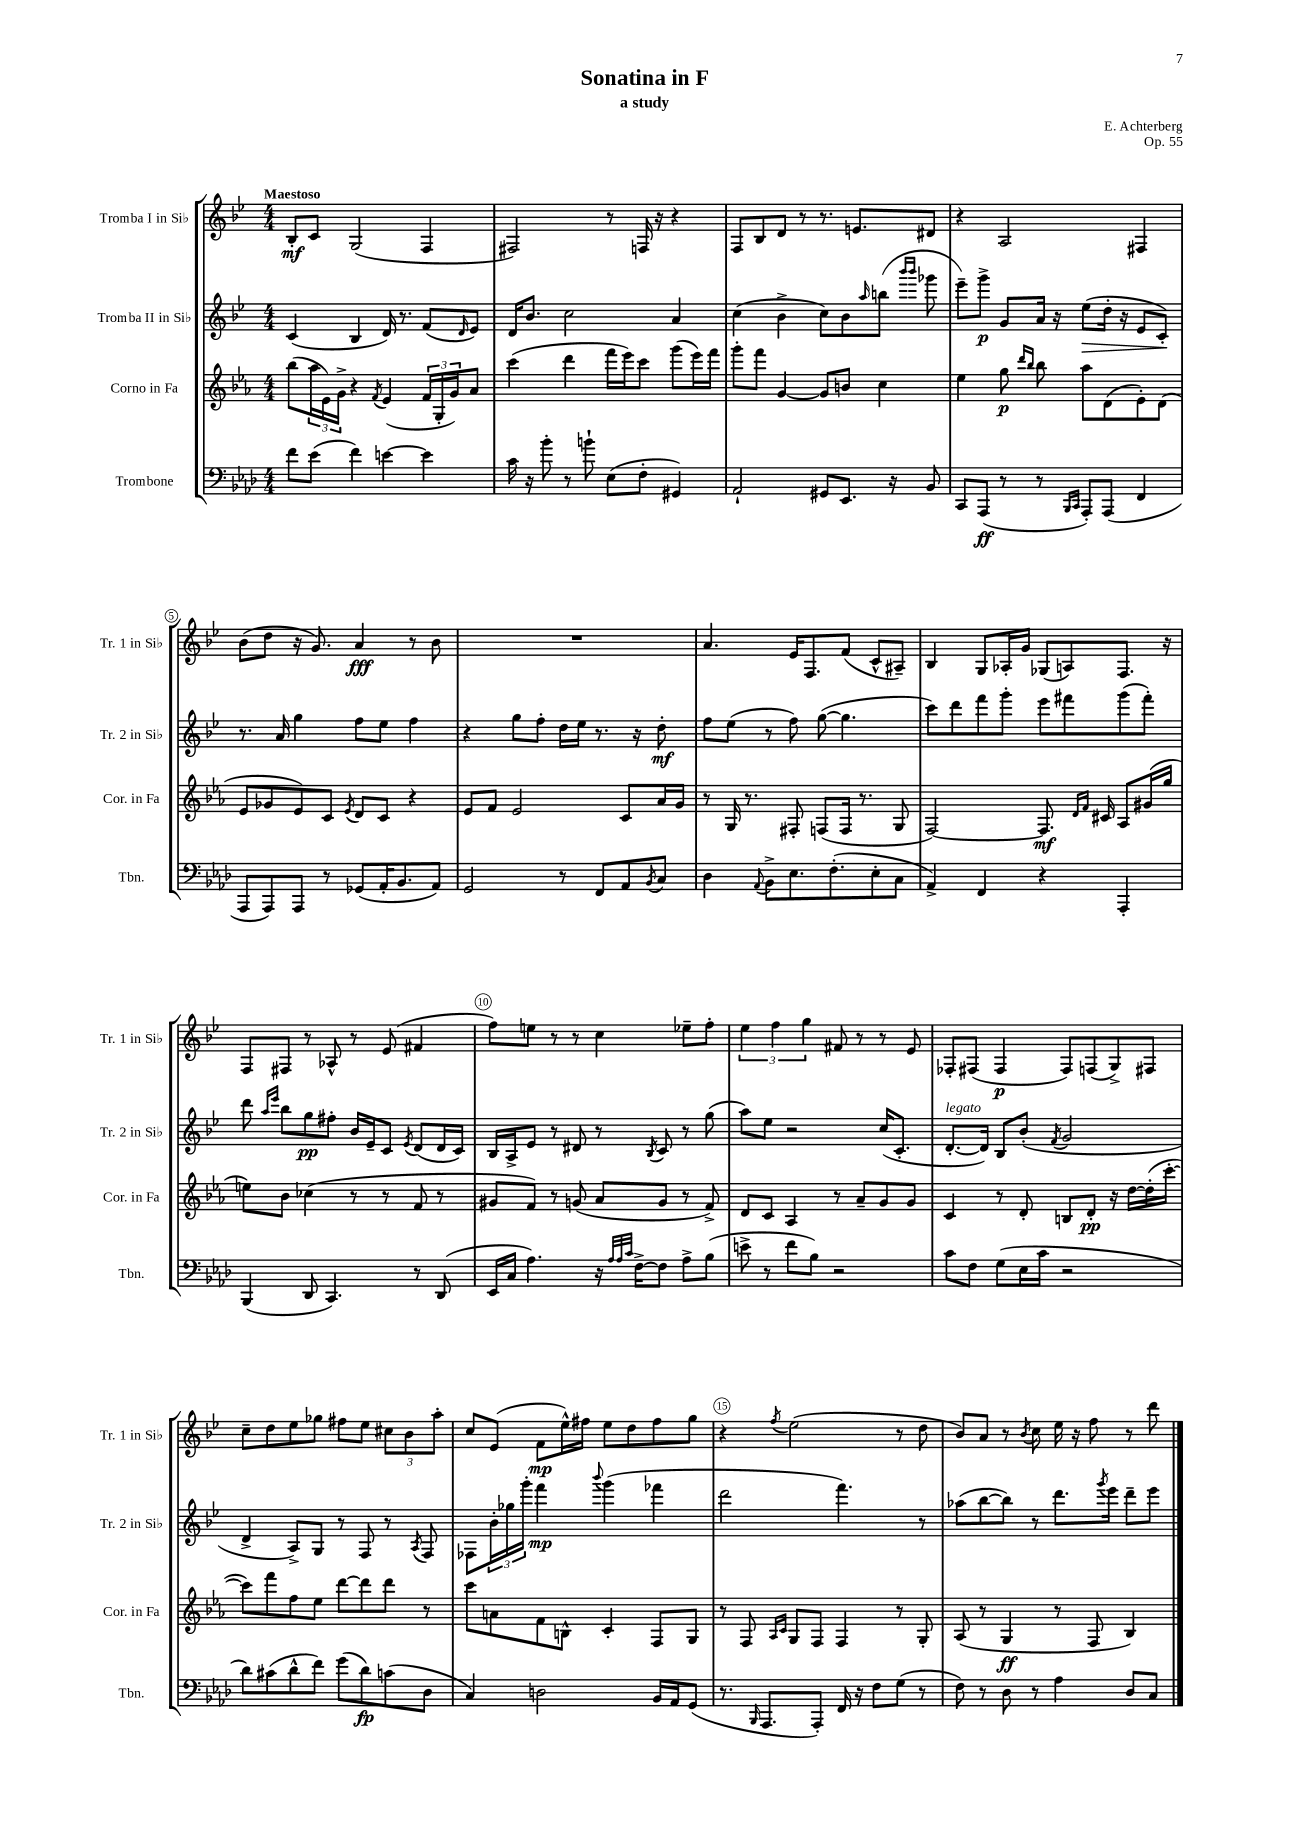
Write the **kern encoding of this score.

**kern	**dynam	**kern	**dynam	**kern	**dynam	**kern	**dynam
*part4	*part4	*part3	*part3	*part2	*part2	*part1	*part1
*staff4	*staff4	*staff3	*staff3	*staff2	*staff2	*staff1	*staff1
*I"Trombone	*	*I"Corno in Fa	*	*I"Tromba II in Si♭	*	*I"Tromba I in Si♭	*
*I'Tbn.	*	*I'Cor. in Fa	*	*I'Tr. 2 in Si♭	*	*I'Tr. 1 in Si♭	*
*clefF4	*	*clefG2	*	*clefG2	*	*clefG2	*
*k[b-e-a-d-]	*	*k[b-e-a-]	*	*k[b-e-]	*	*k[b-e-]	*
*M4/4	*	*M4/4	*	*M4/4	*	*M4/4	*
=1	=1	=1	=1	=1	=1	=1	=1
!	!	!	!	!	!	!LO:TX:a:B:t=Maestoso	!
8f\L	.	(8bb-\L	.	(4c/	.	8B-'/L	mf
(8e-\J	.	24aa-\L	.	.	.	8c/J	.
.	.	24e-\)	.	.	.	.	.
.	.	24g^\JJ	.	.	.	.	.
4f\)	.	4r	.	4B-/	.	(2G/	.
.	.	8qf/	.	.	.	.	.
[4en\	.	(4e-/	.	16d/)	.	.	.
.	.	.	.	8.r	.	.	.
4e\]	.	24f/LL	.	(8f/L	.	4F/	.
.	.	24G'/	.	.	.	.	.
.	.	24g/J)	.	.	.	.	.
.	.	.	.	16qqd/	.	.	.
.	.	8a-/J	.	8e-/J)	.	.	.
=2	=2	=2	=2	=2	=2	=2	=2
16c\	.	(4ccc\	.	16d/KL	.	2F#X/)	.
16r	.	.	.	8.b-/J	.	.	.
8b-'\	.	.	.	.	.	.	.
8r	.	4ddd\	.	2cc\	.	.	.
8bn`\	.	.	.	.	.	.	.
(8E-\L	.	16fff\LL	.	.	.	8r	.
.	.	16eee-\J)	.	.	.	.	.
8F'\J	.	8ccc\J	.	.	.	16Fn/	.
.	.	.	.	.	.	16r	.
4GG#X/)	.	(8ggg\L	.	4a/	.	4r	.
.	.	16eee-\L)	.	.	.	.	.
.	.	16fff\JJ	.	.	.	.	.
=3	=3	=3	=3	=3	=3	=3	=3
2AA-`/	.	8ggg'\L	.	(4cc\	.	8F/L	.
.	.	8fff\J	.	.	.	8B-/	.
.	.	[4g/	.	4b-^\	.	8d/J	.
.	.	.	.	.	.	8r	.
8GG#X/L	.	8g/L]	.	8cc\L)	.	8.r	.
8.EE-/J	.	8bn/J	.	8b-\	.	.	.
.	.	.	.	.	.	8.en/L	.
.	.	.	.	16qqaa/	.	.	.
.	.	4cc\	.	(8bbn\J	.	.	.
16r	.	.	.	.	.	.	.
.	.	.	.	16qqbbb-/LL	.	.	.
.	.	.	.	16qqbbb-/JJ	.	.	.
8BB-/	.	.	.	8ggg-X\	.	8d#X/J	.
=4	=4	=4	=4	=4	=4	=4	=4
8CC/L	.	4ee-\	.	8eee-~\L)	.	4r	.
(8AAA-/J	ff	.	.	8ggg^\J	p	.	.
8r	.	8gg\	p	8g/L	.	2A/	.
.	.	16qqddd/LL	.	.	.	.	.
.	.	16qqbb-/JJ	.	.	.	.	.
8r	.	8bb-\	.	16a/Jk	.	.	.
.	.	.	.	16r	.	.	.
16qqBBB-/LL	.	.	.	.	.	.	.
16qqCC/JJ	.	.	.	.	.	.	.
!	!	!	!	!	!LO:HP:b	!	!
8AAA-'/L)	.	8aa-\L	.	(8ee-\L	>	.	.
(8AAA-/J	.	(8d\	.	16dd'\Jk	.	.	.
.	.	.	.	16r	.	.	.
4FF/	.	8e-'\)	.	8e-/L	.	4F#X/	.
.	.	(8d\J	.	8c'/J)	.	.	.
.	.	.	.	.	]	.	.
!!LO:LB:g=z
=5	=5	=5	=5	=5	=5	=5	=5
8AAA-/L	.	8e-/L	.	8.r	.	(8b-\L	.
8AAA-/)	.	8g-X/	.	.	.	8dd\J	.
.	.	.	.	16a/	.	.	.
8AAA-/J	.	8e-/)	.	4gg\	.	16r	.
.	.	.	.	.	.	8.g/)	.
8r	.	8c/J	.	.	.	.	.
.	.	8qe-/	.	.	.	.	.
(8GG-X/L	.	8d/L	.	8ff\L	.	4a/	fff
16AA-'/K	.	8c/J	.	8ee-\J	.	.	.
8.BB-/	.	.	.	.	.	.	.
.	.	4r	.	4ff\	.	8r	.
8AA-/J)	.	.	.	.	.	8b-\	.
=6	=6	=6	=6	=6	=6	=6	=6
2GG/	.	8e-/L	.	4r	.	1r	.
.	.	8f/J	.	.	.	.	.
.	.	2e-/	.	8gg\L	.	.	.
.	.	.	.	8ff'\J	.	.	.
8r	.	.	.	16dd\LL	.	.	.
.	.	.	.	16ee-\JJ	.	.	.
8FF/L	.	.	.	8.r	.	.	.
8AA-/	.	8c/L	.	.	.	.	.
.	.	.	.	16r	.	.	.
8qBB-/	.	.	.	.	.	.	.
8C/J	.	16a-/L	.	8dd'\	mf	.	.
.	.	16g/JJ	.	.	.	.	.
=7	=7	=7	=7	=7	=7	=7	=7
4D-\	.	8r	.	8ff\L	.	4.a/	.
.	.	16G/	.	(8ee-\J	.	.	.
.	.	8.r	.	.	.	.	.
8qqAA-/	.	.	.	.	.	.	.
8BB-^\L	.	.	.	8r	.	.	.
8.E-\	.	8F#X'/	.	8ff\)	.	16e-/KL	.
.	.	.	.	.	.	8.F/	.
.	.	(8Fn/L	.	([8gg\	.	.	.
(8.F'\	.	.	.	.	.	.	.
.	.	16F/Jk	.	4.gg\]	.	(8f/J	.
.	.	8.r	.	.	.	.	.
8E-'\	.	.	.	.	.	8c^^/L	.
8C\J	.	8G/	.	.	.	8A#X~/J)	.
=8	=8	=8	=8	=8	=8	=8	=8
4AA-^/)	.	[2F/)	.	8ccc\L)	.	4B-/	.
.	.	.	.	8ddd\	.	.	.
4FF/	.	.	.	8fff\	.	8G/L	.
.	.	.	.	8ggg'\J	.	16A-X'/L	.
.	.	.	.	.	.	16g/JJ	.
4r	.	8.F/]	mf	8eee-\L	.	(8G-X/L	.
.	.	.	.	8fff#X\	.	8An/)	.
.	.	16qqd/LL	.	.	.	.	.
.	.	16qqf/JJ	.	.	.	.	.
.	.	16c#X/	.	.	.	.	.
4AAA-'/	.	8A-/L	.	(8ggg\	.	8.F/J	.
.	.	(16g#X/L	.	8fff#'\J)	.	.	.
.	.	16gg/JJ	.	.	.	16r	.
!!LO:LB:g=z
=9	=9	=9	=9	=9	=9	=9	=9
(4BBB-/	.	8een\L)	.	8ddd\	.	8F/L	.
.	.	.	.	16qqaa/LL	.	.	.
.	.	.	.	16qqeee-/JJ	.	.	.
.	.	8b-\J	.	8bb-\L	.	8F#X/J	.
8DD-/	.	(4cc-X\	.	8gg\	pp	8r	.
4.CC/)	.	.	.	8ff#X'\J	.	8A-X^^/	.
.	.	8r	.	16b-/LL	.	8r	.
.	.	.	.	16e-~/J	.	.	.
.	.	8r	.	8c/J	.	(8e-/	.
.	.	.	.	8qe-/	.	.	.
8r	.	8f/	.	(8d/L	.	4f#X/	.
(8DD-/	.	8r	.	16d/L	.	.	.
.	.	.	.	16c/JJ)	.	.	.
=10	=10	=10	=10	=10	=10	=10	=10
16EE-/LL	.	8g#X/L	.	16B-/LL	.	8ff\L)	.
16C/JJ	.	.	.	16A^/J	.	.	.
4.A-\)	.	8f/J)	.	8e-/J	.	8een\J	.
.	.	8r	.	8r	.	8r	.
.	.	(8gn/	.	8d#X/	.	8r	.
16r	.	8a-/L	.	8r	.	4cc\	.
32qqA-/LLL	.	.	.	.	.	.	.
32qqA-/	.	.	.	.	.	.	.
32qqc/JJJ	.	.	.	.	.	.	.
[16F^\KL	.	.	.	.	.	.	.
.	.	.	.	8qB-/	.	.	.
8F\J]	.	8g/J	.	8c/	.	.	.
8A-^\L	.	8r	.	8r	.	8ee-X~\L	.
(8B-\J	.	8f^/)	.	(8gg\	.	8ff'\J	.
=11	=11	=11	=11	=11	=11	=11	=11
8en^\	.	8d/L	.	8aa\L)	.	6ee-\	.
8r	.	8c/J	.	8ee-\J	.	.	.
.	.	.	.	.	.	6ff\	.
8f\L	.	4A-/	.	2r	.	.	.
.	.	.	.	.	.	6gg\	.
8B-\J)	.	.	.	.	.	.	.
2r	.	8r	.	.	.	8f#X/	.
.	.	8a-~/L	.	.	.	8r	.
.	.	8g/	.	(16cc/KL	.	8r	.
.	.	.	.	8.c'/J	.	.	.
.	.	8g/J	.	.	.	8e-/	.
=12	=12	=12	=12	=12	=12	=12	=12
!	!	!	!	!LO:TX:a:i:t=legato	!	!	!
8c\L	.	4c/	.	[8.d'/L	.	8F-X'/L	.
8F\J	.	.	.	.	.	(8F#X/J	.
.	.	.	.	16d/Jk])	.	.	.
(8G\L	.	8r	.	8B-/L	.	4F#/	p
16E-\L	.	8d'/	.	(8b-'/J	.	.	.
16c\JJ	.	.	.	.	.	.	.
.	.	.	.	8qf/	.	.	.
2r	.	8Bn/L	.	2g/	.	8F#/L)	.
.	.	8d'/J	pp	.	.	(8Fn/	.
.	.	16r	.	.	.	8G^/)	.
.	.	[16dd\LL	.	.	.	.	.
.	.	(16dd'\]	.	.	.	8F#X/J	.
.	.	[16ccc'\JJ	.	.	.	.	.
!!LO:LB:g=z
=13	=13	=13	=13	=13	=13	=13	=13
8d-\L)	.	8ccc\L])	.	4d^/	.	8cc~\L	.
(8c#X\	.	8fff\	.	.	.	8dd\	.
8d-^^\	.	8ff\	.	8A^/L)	.	8ee-\	.
8f\J)	.	8ee-\J	.	8G/J	.	8gg-X\J	.
(8g\L	.	[8ddd\L	.	8r	.	8ff#X\L	.
8d-\)	fp	8ddd\]	.	8F/	.	8ee-\J	.
(8cn\	.	8ddd\J	.	8r	.	12cc#X\L	.
.	.	.	.	.	.	12b-\	.
.	.	.	.	8qA/	.	.	.
8D-\J	.	8r	.	8F/	.	.	.
.	.	.	.	.	.	12aa'\J	.
=14	=14	=14	=14	=14	=14	=14	=14
4C/)	.	8ccc\L	.	8F-X\L	.	8cc/L	.
.	.	8an\	.	24b-'\L	.	(8e-/J	.
.	.	.	.	24gg-X\	.	.	.
.	.	.	.	24ggg'\JJ	.	.	.
2Dn\	.	8f\	.	4fff\	mp	8f\L	mp
.	.	8Bn^^\J	.	.	.	16ee-^^\L)	.
.	.	.	.	.	.	16ff#X\JJ	.
.	.	.	.	8qqbbb-/	.	.	.
.	.	4c'/	.	(4ggg\	.	8ee-\L	.
.	.	.	.	.	.	8dd\	.
16BB-/LL	.	8F/L	.	4fff-X\	.	8ff#\	.
16AA-/J	.	.	.	.	.	.	.
(8GG/J	.	8G/J	.	.	.	8gg\J	.
=15	=15	=15	=15	=15	=15	=15	=15
8.r	.	8r	.	2ddd\	.	4r	.
.	.	8F/	.	.	.	.	.
16qqBBB-/	.	.	.	.	.	.	.
8.AAA-/L	.	.	.	.	.	.	.
.	.	16qqA-/LL	.	.	.	.	.
.	.	16qqc/JJ	.	.	.	8qff/	.
.	.	8G/L	.	.	.	(2ee-\	.
8AAA-'/J)	.	8F/J	.	.	.	.	.
16FF/	.	4F/	.	4.fff\)	.	.	.
16r	.	.	.	.	.	.	.
8F\L	.	.	.	.	.	.	.
(8G\J	.	8r	.	.	.	8r	.
8r	.	8G'/	.	8r	.	8dd\	.
=16	=16	=16	=16	=16	=16	=16	=16
8F\)	.	(8A-/	.	(8aa-X\L	.	8b-/L)	.
8r	.	8r	.	[8bb-\	.	8a/J	.
8D-\	.	4G/	ff	8bb-\J])	.	8r	.
.	.	.	.	.	.	8qb-/	.
8r	.	.	.	8r	.	8cc\	.
4A-\	.	8r	.	8.ddd\L	.	16ee-\	.
.	.	.	.	.	.	16r	.
.	.	8F/	.	.	.	8ff\	.
.	.	.	.	8qggg/	.	.	.
.	.	.	.	16eee-\Jk	.	.	.
8D-/L	.	4B-/)	.	8ddd~\L	.	8r	.
8C/J	.	.	.	8eee-\J	.	8ddd\	.
==	==	==	==	==	==	==	==
*-	*-	*-	*-	*-	*-	*-	*-
